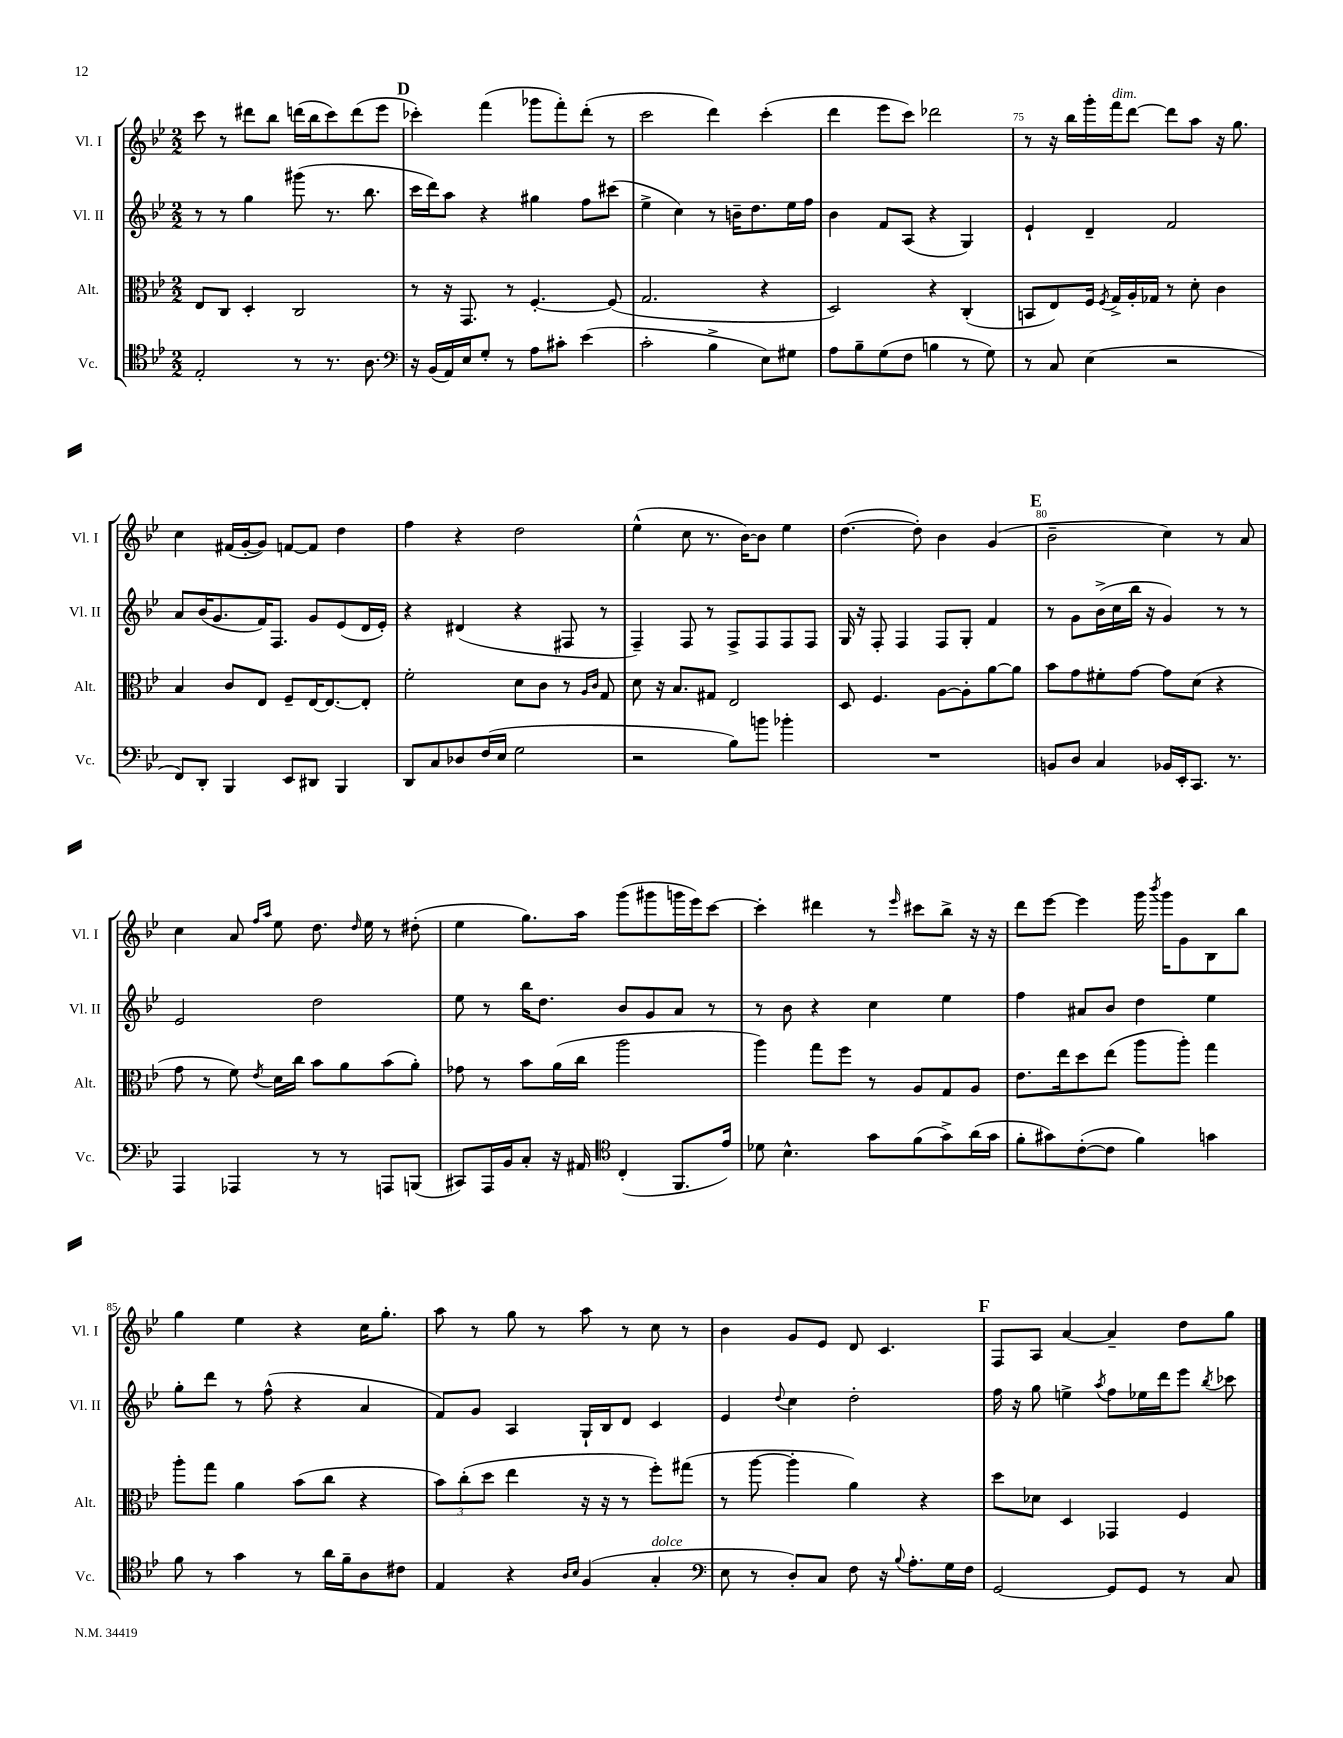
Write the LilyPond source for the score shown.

<<
\new StaffGroup <<
\new Staff = "s0" \with { instrumentName = "Vl. I" shortInstrumentName = "Vl. I" } {
    \clef treble \key bes \major \numericTimeSignature \time 2/2
    \autoBeamOff c'''8 r8 dis'''8[ bes''8] d'''16[( bes''16 c'''8) d'''8( ees'''8] |
    \mark \markup { \bold "D" } ces'''4-.) f'''4( ges'''8[ f'''8-.) d'''8]-.( r8 |
    c'''2 d'''4) c'''4-.( |
    d'''4 ees'''8[ c'''8]) des'''2 |
    r8 r16 bes''16[ g'''16-. f'''16^\markup { \italic "dim." } d'''8]~ d'''8[ a''8] r16 g''8. |
    c''4 fis'16[( g'16~-. g'8]) f'8[~ f'8] d''4 |
    f''4 r4 d''2 |
    ees''4-^( c''8 r8. bes'16[~) bes'8] ees''4 |
    d''4.~( d''8-.) bes'4 g'4( |
    \mark \markup { \bold "E" } bes'2-- c''4) r8 a'8 |
    c''4 a'8 \grace { f''16[ a''16] } ees''8 d''8. \grace { d''16 } ees''16 r8 dis''8-.( |
    ees''4 g''8.[) a''16] g'''8[( gis'''8 g'''16 ees'''16) c'''8]~ |
    c'''4-. dis'''4 r8 \grace { ees'''16 } cis'''8[ bes''8]-> r16 r16 |
    d'''8[ ees'''8]~ ees'''4 g'''16 \acciaccatura { bes'''8 } g'''16[ g'8 bes8 bes''8] |
    g''4 ees''4 r4 c''16[ g''8.]-. |
    a''8 r8 g''8 r8 a''8 r8 c''8 r8 |
    bes'4 g'8[ ees'8] d'8 c'4. |
    \mark \markup { \bold "F" } f8[ a8] a'4~ a'4-- d''8[ g''8] \bar "|." |
}
\new Staff = "s1" \with { instrumentName = "Vl. II" shortInstrumentName = "Vl. II" } {
    \clef treble \key bes \major \numericTimeSignature \time 2/2
    \autoBeamOff r8 r8 g''4 gis'''8( r8. bes''8. |
    \mark \markup { \bold "D" } c'''16[ d'''16) a''8] r4 gis''4 f''8[ cis'''8]( |
    ees''4-> c''4) r8 b'16[-- d''8. ees''16 f''16] |
    bes'4 f'8[ a8]( r4 g4) |
    ees'4-! d'4-- f'2 |
    a'8[ bes'16( g'8. f'16) f8.] g'8[ ees'8( d'16 ees'16]-.) |
    r4 dis'4( r4 fis8 r8 |
    f4--) f8 r8 f8[-> f8 f8 f8] |
    g16 r16 f8-. f4 f8[ g8]-. f'4 |
    \mark \markup { \bold "E" } r8 g'8[ bes'16->( c''16 bes''16] r16 g'4) r8 r8 |
    ees'2 d''2 |
    ees''8 r8 bes''16[ d''8.] bes'8[ g'8 a'8] r8 |
    r8 bes'8 r4 c''4 ees''4 |
    f''4 ais'8[ bes'8] d''4 ees''4 |
    g''8[-. d'''8] r8 f''8-^( r4 a'4 |
    f'8[) g'8] a4 g16[-! bes16 d'8] c'4 |
    ees'4 \appoggiatura { d''8 } c''4 d''2-. |
    \mark \markup { \bold "F" } f''16 r16 g''8 e''4-> \acciaccatura { a''8 } f''8[ ees''16 d'''16 ees'''8] \acciaccatura { bes''8 } ces'''8 \bar "|." |
}
\new Staff = "s2" \with { instrumentName = "Alt." shortInstrumentName = "Alt." } {
    \clef alto \key bes \major \numericTimeSignature \time 2/2
    \autoBeamOff ees8[ c8] d4-. c2 |
    \mark \markup { \bold "D" } r8 r16 g,8. r8 f4.~-. f8( |
    g2. r4 |
    d2) r4 c4-.( |
    b,8[ ees8) f16] \acciaccatura { f8 } g16[-> a16-. ges16] r8 d'8-. c'4 |
    bes4 c'8[ ees8] f8[-- ees16~ ees8.~ ees8]-. |
    f'2-. d'8[ c'8] r8 \grace { a16[ c'16] } g8 |
    d'8 r16 bes8.[ gis8] ees2 |
    d8 f4. a8[~ a8-. a'8~ a'8] |
    \mark \markup { \bold "E" } bes'8[ g'8 fis'8-. g'8]~ g'8[ d'8]( r4 |
    g'8 r8 f'8) \acciaccatura { ees'8 } d'16[ c''16] bes'8[ a'8 bes'8( a'8]-.) |
    ges'8 r8 bes'8[ a'16( c''16] a''2 |
    a''4) g''8[ f''8] r8 a8[ g8 a8] |
    ees'8.[ ees''16 d''8 ees''8]( a''8[ a''8]-.) g''4 |
    a''8[-. g''8] a'4 bes'8[( c''8] r4 |
    \tuplet 3/2 { bes'8[) c''8-.( d''8] } ees''4 r16 r16 r8 f''8[-.) gis''8]( |
    r8 a''8~ a''4-. a'4) r4 |
    \mark \markup { \bold "F" } d''8[ des'8] d4 ges,4 f4 \bar "|." |
}
\new Staff = "s3" \with { instrumentName = "Vc." shortInstrumentName = "Vc." } {
    \clef tenor \key bes \major \numericTimeSignature \time 2/2
    \autoBeamOff ees2-. r8 r8. a8. |
    \mark \markup { \bold "D" } \clef bass r16 bes,16[( a,16) ees16 g8]-. r8 a8[ cis'8]-. ees'4( |
    c'2-. bes4-> ees8[) gis8] |
    a8[ bes8-- g8( f8] b4 r8 g8) |
    r8 c8 ees4( r2 |
    f,8[) d,8]-. bes,,4 ees,8[ dis,8] bes,,4 |
    d,8[ c8 des8 f16( ees16] g2 |
    r2 bes8[) b'8] bes'4-. |
    R1 |
    \mark \markup { \bold "E" } b,8[ d8] c4 bes,16[ ees,16-. c,8.] r8. |
    a,,4 aes,,4 r8 r8 a,,8[ b,,8]( |
    cis,8[) a,,16 bes,16 c8]-. r16 ais,16 \clef tenor c4-.( f,8.[ ees'16]) |
    des'8 bes4.-^ g'8[ f'8( g'8->) a'16( g'16] |
    f'8[-. gis'8) c'8~-.( c'8] f'4) g'4 |
    f'8 r8 g'4 r8 a'16[ f'16-- a8 cis'8] |
    ees4 r4 \grace { a16[ bes16] } f4( g4-.^\markup { \italic "dolce" } |
    \clef bass ees8 r8 d8[-.) c8] f8 r16 \appoggiatura { bes8 } a8.[-. g16 f16] |
    \mark \markup { \bold "F" } g,2~ g,8[ g,8] r8 c8 \bar "|." |
}
>>
>>
\layout { \context { \Score currentBarNumber = #71 \override BarNumber.break-visibility = ##(#f #t #t) barNumberVisibility = #(every-nth-bar-number-visible 5) } }
